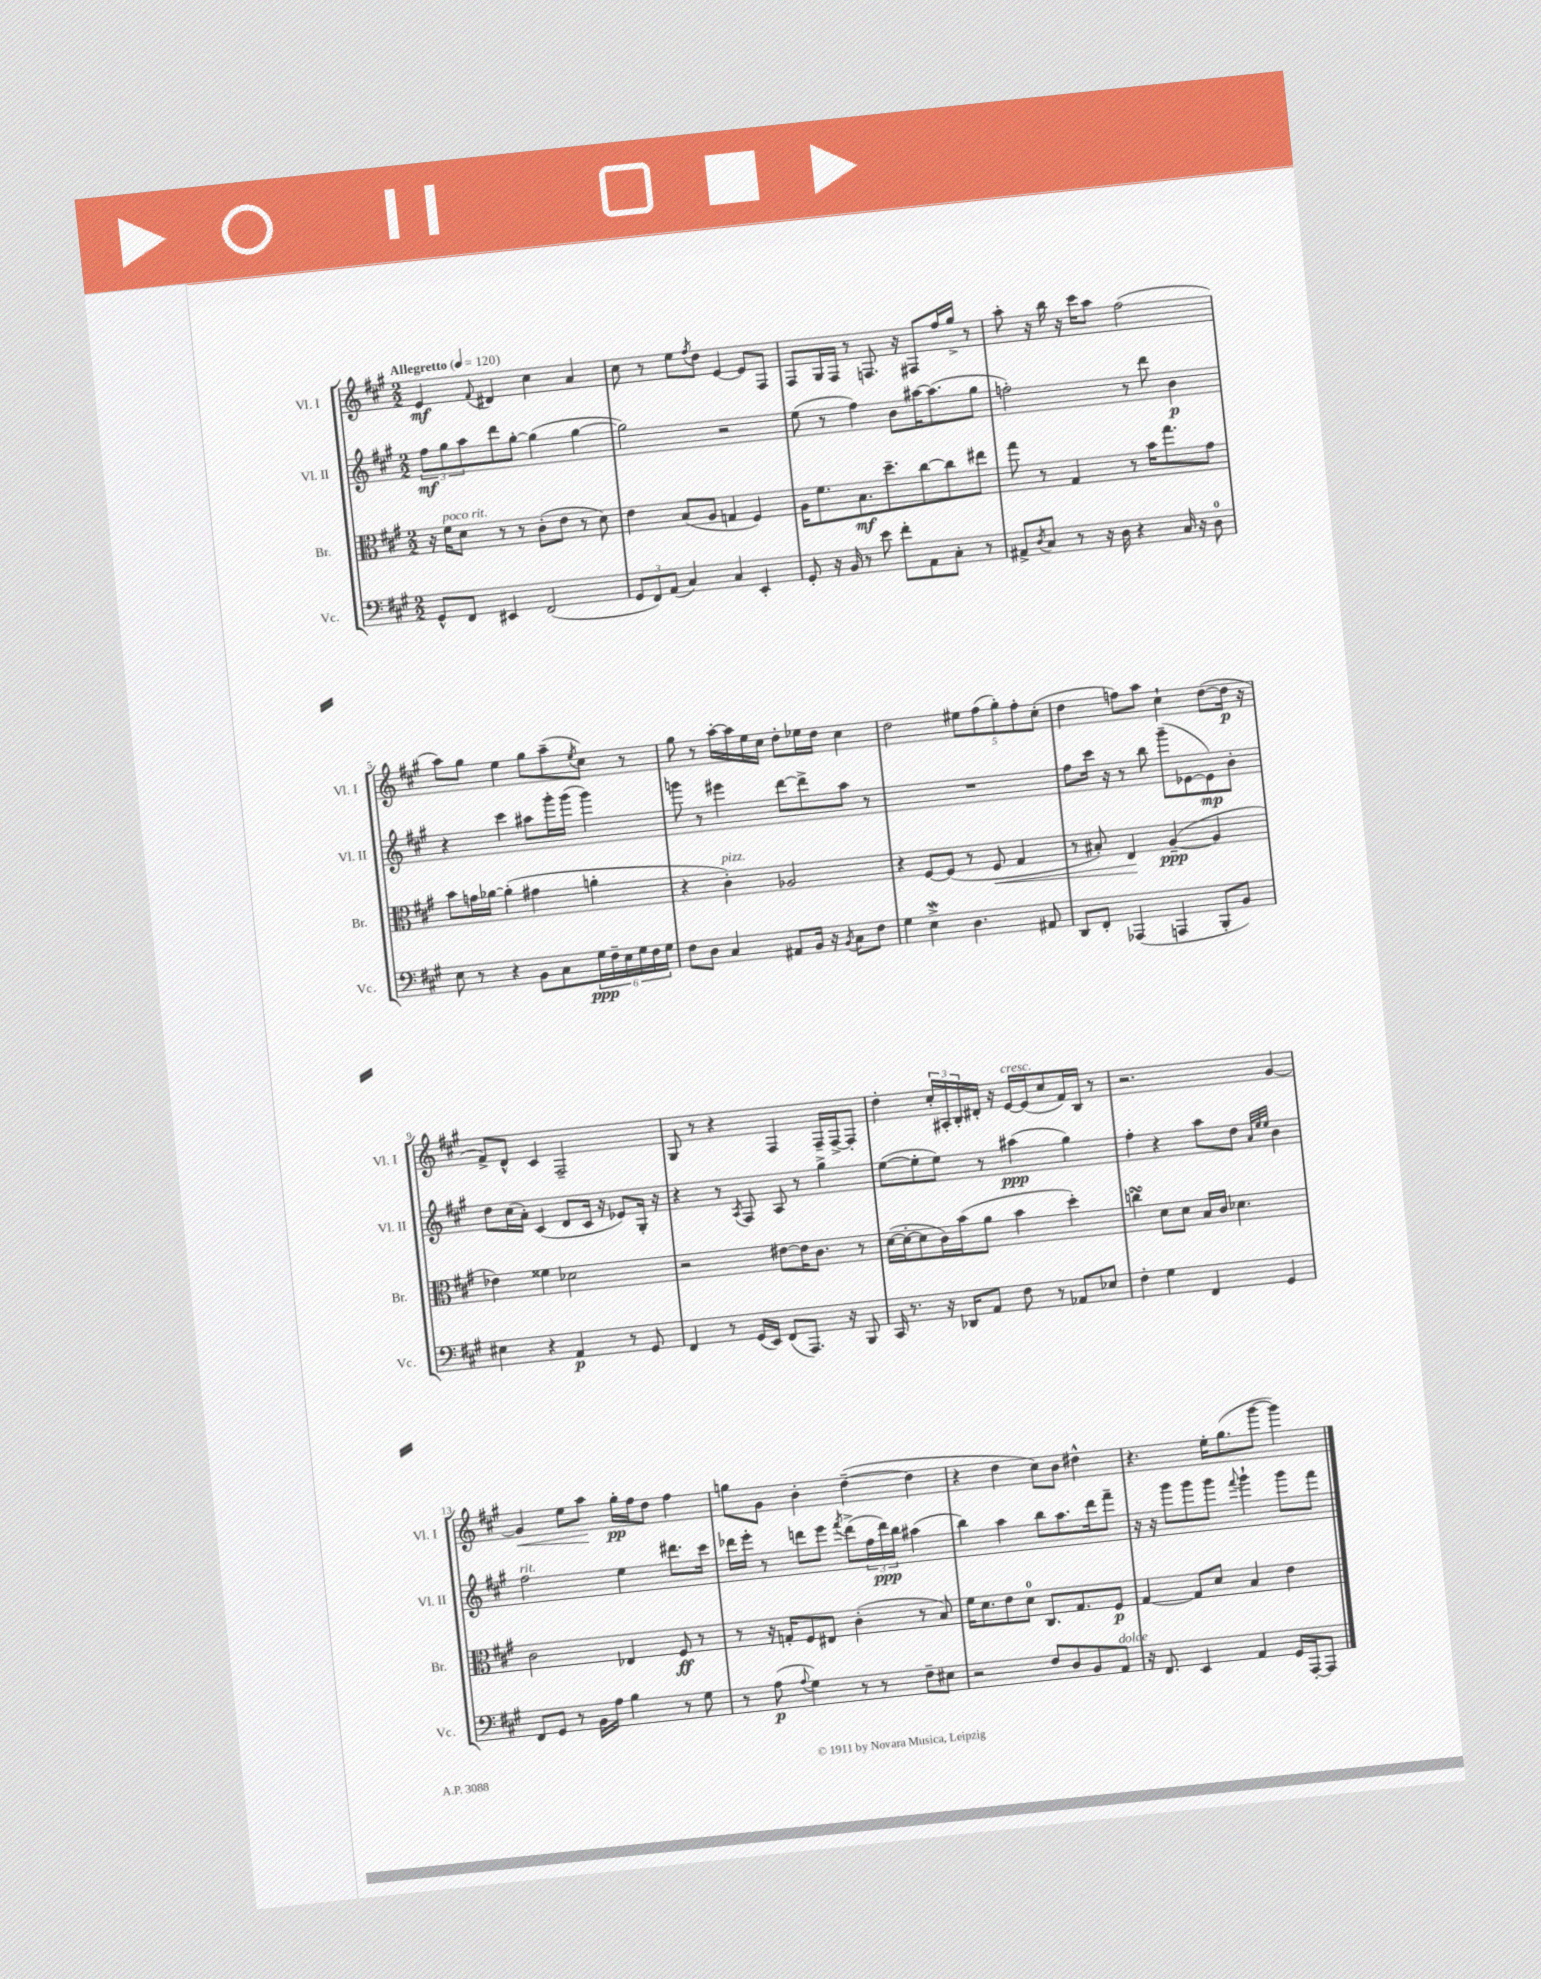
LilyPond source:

<<
\new StaffGroup <<
\new Staff = "s0" \with { instrumentName = "Vl. I" shortInstrumentName = "Vl. I" } {
    \clef treble \key a \major \numericTimeSignature \time 2/2 \tempo "Allegretto" 4 = 120
    e'4\mf \appoggiatura { fis'8 } dis'4 cis''4 a'4 |
    cis''8 r8 e''8 \acciaccatura { fis''8 } d''8 e'4~ e'8 fis8 |
    fis8 gis16 fis16 r8 f8. r16 fis8 fis''16 gis''16-> r8 |
    a''8-. r16 b''16 r16 cis'''16 a''8 fis''2( |
    a''8) gis''8 e''4 gis''8 a''8--( \acciaccatura { e''8 } cis''8) r8 |
    gis''8 r8 a''16~-. a''16 e''16 cis''16 d''8-. ees''16 d''16 cis''4 |
    d''2 \tuplet 5/4 { eis''8 fis''8( gis''8-.) fis''8-. cis''8-.( } |
    d''4 f''8) a''8 cis''4-! d''8~( d''16\p r16 |
    fis'8->) d'8-^ cis'4 fis2-- |
    gis8 r8 r4 fis4 fis16-- fis16~-> fis8-. |
    d''4-. \tuplet 3/2 { cis''16-. ais16-. b16-. } dis'16-. r16 e'16~^\markup { \italic "cresc." } e'16( cis''8 fis'16) b16 r8 |
    r2. gis'4~ |
    gis'4\< e''8 a''8\! gis''16-.\pp fis''16 d''8 fis''4 |
    g''8 gis'8 b'4-. d''4~--( d''4 |
    r4 d''4 cis''8) b'8 dis''4-^ |
    r4. e''16-. gis''8.( gis'''8~ gis'''4) \bar "|." |
}
\new Staff = "s1" \with { instrumentName = "Vl. II" shortInstrumentName = "Vl. II" } {
    \clef treble \key a \major \numericTimeSignature \time 2/2
    \tuplet 3/2 { fis''8\mf gis''8 a''8 } d'''8 gis''8~-. gis''4( gis''4~ |
    gis''2) r2 |
    e''8( r8 fis''4) b'8 ais''16~ ais''8.( gis''8 |
    f''2-.) r8 d'''8 b'4\p |
    r4 cis'''4 ais''8 gis'''16-. gis'''16( gis'''4) |
    g'''8 r8 eis'''4 d'''8~ d'''8-> a''8 r8 |
    R1 |
    fis''8 cis'''16 r16 r8 b''8 gis'''8--( ees'8~ ees'8\mp) b'8-. |
    d''8 cis''16( a'16-.) cis'4( d'8 cis'16 r16 ees'8) gis16-. r16 |
    r4 r8 \acciaccatura { a8 } fis8 a8 r8 gis''4-> |
    e''8~( e''8-. e''8) r8 ais''4\ppp( gis''4) |
    fis''4-. r4 a''8 d''8 \grace { a'32 e''32 e''32 } b'4 |
    fis''2^\markup { \italic "rit." } e''4 dis'''8. cis'''16 |
    des'''16 e'''16-. r8 d'''8 e'''8 \acciaccatura { fis'''8 } d'''8->( \tuplet 3/2 { fis''16 d'''16\ppp) b''16 } ais''4( |
    b''4) a''4 b''8 a''8. d'''16 fis'''8-- |
    r16 r16 gis'''8 gis'''8 gis'''8 \appoggiatura { fis'''8 } gis'''4-! gis'''8 fis'''8 \bar "|." |
}
\new Staff = "s2" \with { instrumentName = "Br." shortInstrumentName = "Br." } {
    \clef alto \key a \major \numericTimeSignature \time 2/2
    r16 fis'16^\markup { \italic "poco rit." } d'8 r8 r8 cis'8-.( e'8 r8 d'8) |
    e'4 b8( a8 g4 fis4) |
    a16 fis'8. b8.\mf d''8.-- cis''8~ cis''8 eis''8 |
    gis''8 r8 gis4 r8 b'16 gis''8. gis'8 |
    b'8 g'16 aes'16~ aes'4-.( gis'4 a'4-. |
    r4 cis'4-.^\markup { \italic "pizz." }) aes2 |
    r4 fis8~ fis8( r8 fis8\< gis4 |
    r8 bis8-.) e4\! a4~--\ppp( a4 |
    ees'4) fisis'4 des'2 |
    r2 eis'8~ eis'16 cis'8. r8 |
    d'16~( d'16~-. d'8 cis'16) b'16( a'8 b'4 d''4-.) |
    c''4\turn d'8 d'8 b16 cis'16 des'4. |
    cis'2 ees4 fis8\ff r8 |
    r8 r16 g16-. fis8 eis8 cis'4-.( r8 b8) |
    fis'16 d'8. e'8 d'8-0 cis8. gis8. fis8\p |
    gis4~ gis8 d'8 b4 e'4 \bar "|." |
}
\new Staff = "s3" \with { instrumentName = "Vc." shortInstrumentName = "Vc." } {
    \clef bass \key a \major \numericTimeSignature \time 2/2
    gis,8-^ fis,8 eis,4 fis,2( |
    \tuplet 3/2 { gis,8 fis,8) a,8( } cis4) cis4 e,4-. |
    gis,8-. r16 b,16 r8 e'8 fis'8-. a,8 cis8-. r8 |
    ais,8-> \acciaccatura { d8 } cis8 r8 r16 d16 r4 cis16 r16 d8-0 |
    e8 r8 r4 b,8 cis8 \tuplet 6/4 { gis16\ppp fis16-- e16 gis16 fis16 gis16 } |
    fis8 d8 cis4 ais,8 b,16 r16 \acciaccatura { b,8 } cis8 fis8 |
    gis4 e4->\mordent d4. ais,8 |
    d,8 fis,8-. aes,,4( a,,4 b,,8-. b,8) |
    eis4 r4 a,4\p r8 gis,8 |
    fis,4 r8 gis,16( e,16) fis,8( a,,8.) r16 b,,8 |
    cis,16 r8. r16 des,16 a,8 fis8 r8 aes,8 ees8 |
    fis4-. gis4 fis,4 gis,4 |
    fis,8 gis,8 r8 b,16 a16 b4 r8 gis8 |
    r8 a8\p( \appoggiatura { a8 } gis4) r8 r8 fis8-- eis8 |
    r2 fis8 d8 b,8 a,8^\markup { \italic "dolce" } |
    r16 fis,8. e,4 a,4 gis,16 a,,16~-. a,,8 \bar "|." |
}
>>
>>
